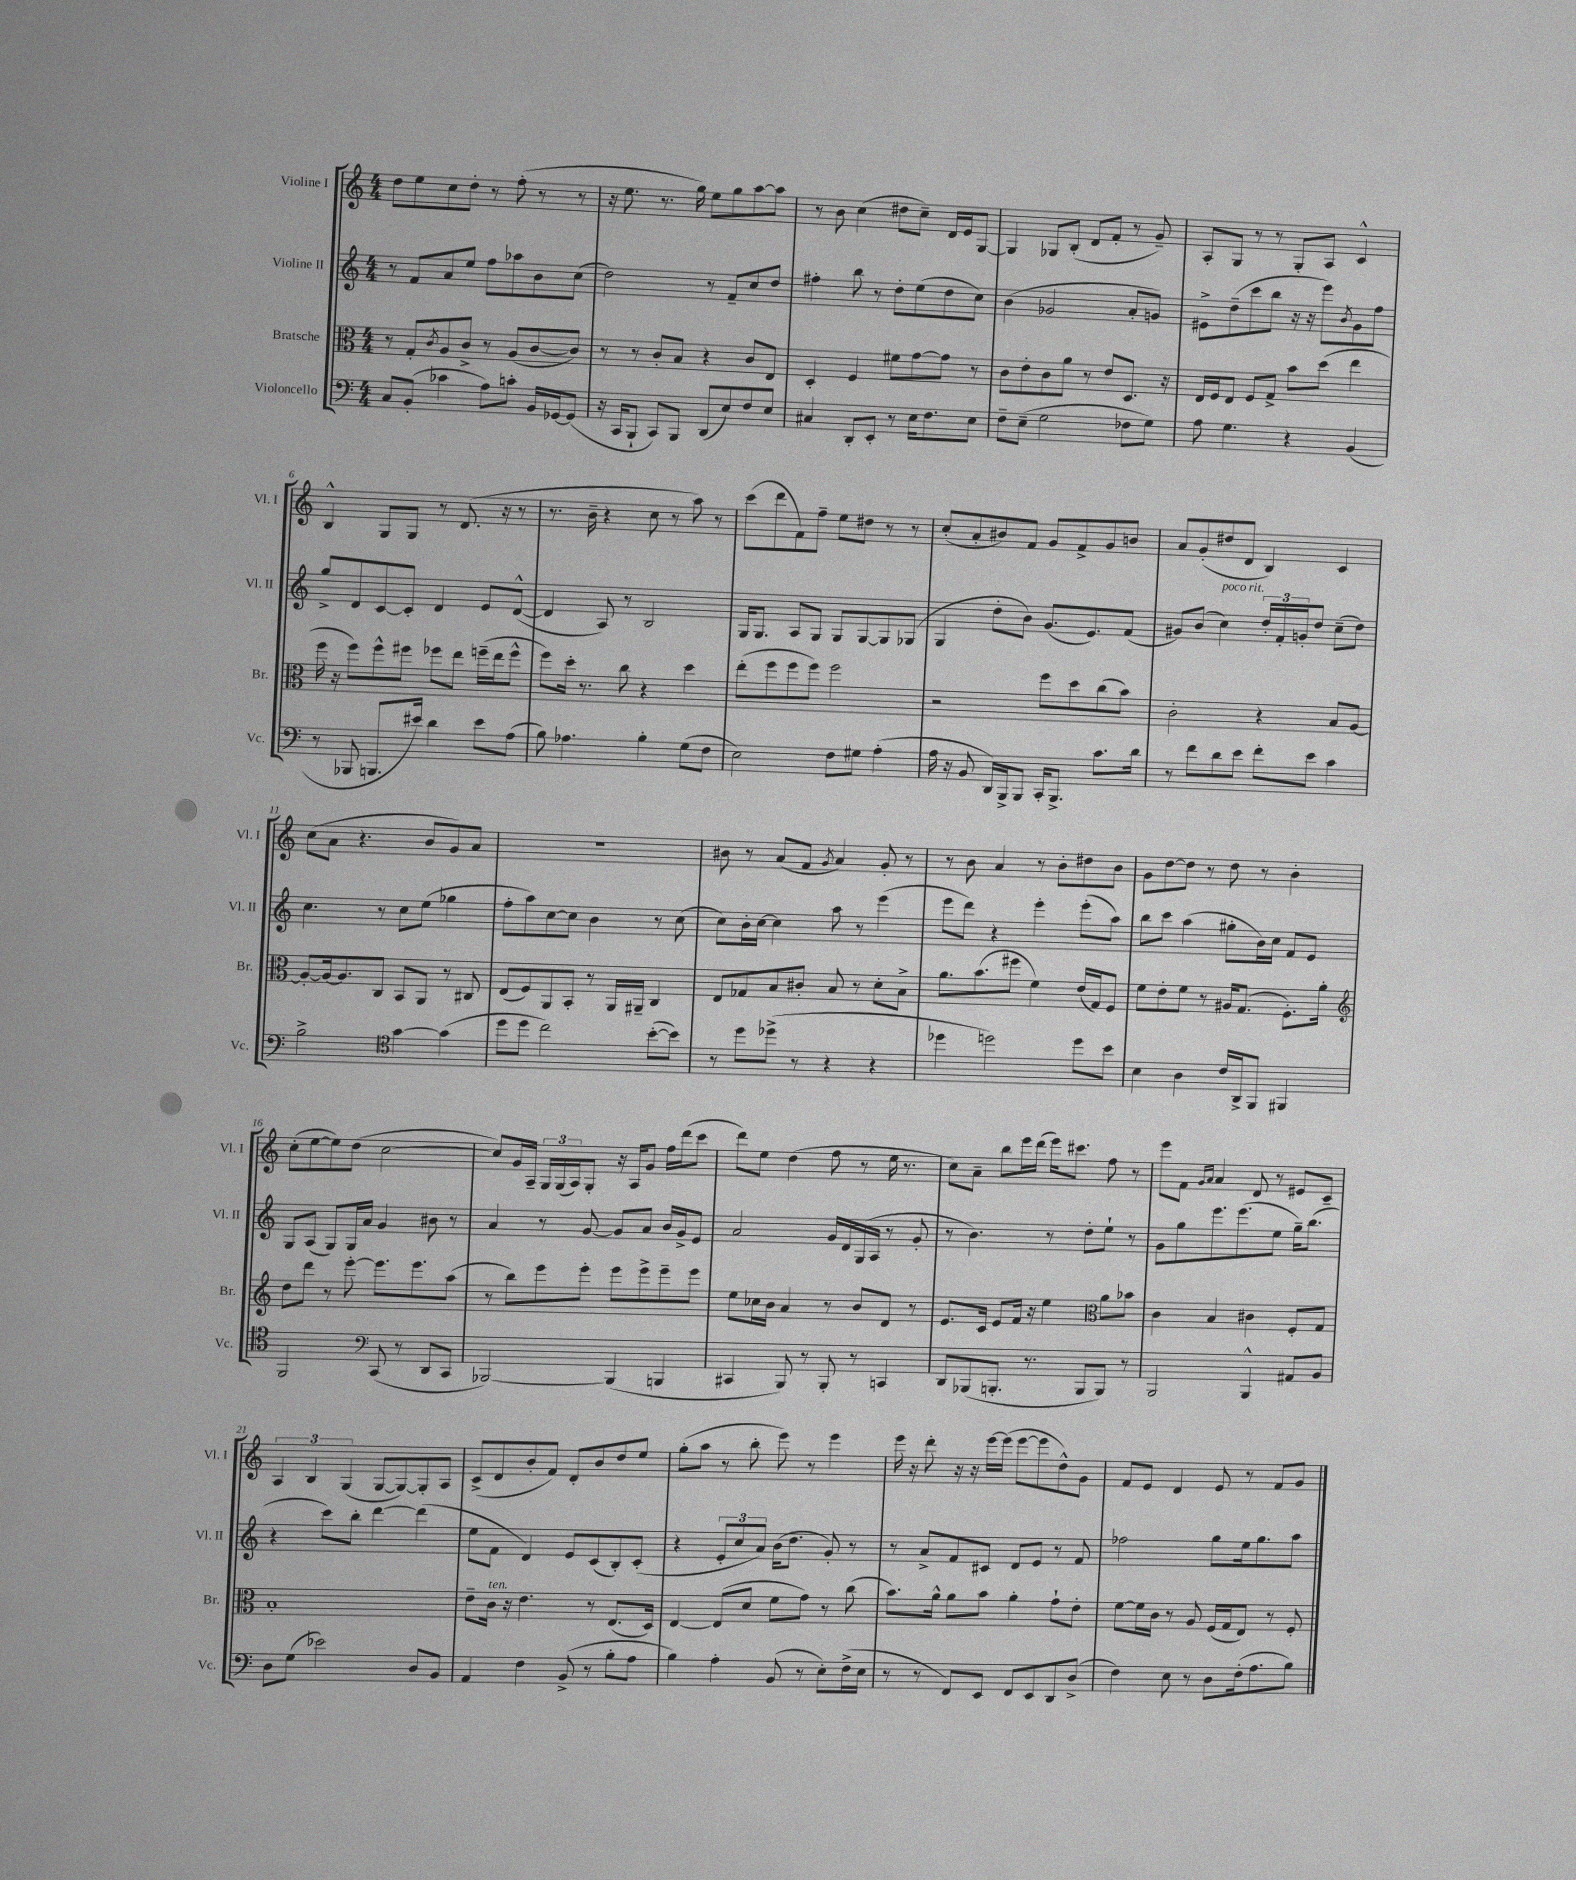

**kern	**kern	**kern	**kern
*staff4	*staff3	*staff2	*staff1
*clefF4	*clefC3	*clefG2	*clefG2
*k[]	*k[]	*k[]	*k[]
*M4/4	*M4/4	*M4/4	*M4/4
8C	8r	8r	8dd
(8BB'	8G'	8f	8ee
.	8qc	.	.
4c-	8A	8a	8cc
.	8c^	8ee	8dd'
8A)	8r	8ff	8r
8c'	(8A	8aa-	(8ff'
16BB	[8c	8b	8r
[16GG-	.	.	.
(8GG-]	8c])	(8cc	8r
=	=	=	=
16r	8r	2dd)	16r
16CC	.	.	8.ee
8BBB`	8r	.	.
8CC)	8c'	.	8.r
8BBB	8B	.	.
.	.	.	16gg)
(8DD	4r	8r	8ee
8E)	.	8f~	8gg
8F	8c	8cc	[8aa
8E	8E	8dd	8aa]
=	=	=	=
4C#	4D'	4ff#'	8r
.	.	.	8b
8DD'	4F	8bb	(4cc
8EE'	.	8r	.
8r	8f#	8dd'	8dd#
16E	[8g	(8ee	8cc~)
8.F	.	.	.
.	8g]	8dd	16d
.	.	.	16e
8E	8r	8cc)	[8G
=	=	=	=
8F~	8c	(4b	4G]
(8E~	8e'	.	.
2G	8c	2g-	8G-
.	8a	.	(8B'
.	8r	.	8d
.	8e	.	8f'
8F-	8.D	8a'	8r
8G)	.	8g)	8g~)
.	16r	.	.
=	=	=	=
8A	16E	8e#^	8A'
.	16F	.	.
4.G	8E	(8dd~	8G
.	8F	8ccc	8r
.	8G^	8bb	8r
4r	8b	16r	8G'
.	.	16r	.
.	(8dd	8eee)	8A
.	.	8qb	.
(4BB	4ee	8g	4c^^
.	.	8ff	.
=	=	=	=
8r	16ff	8gg^	4B^^
.	16r	.	.
8BBB-	8ff)	8d	.
8.BBB	8ff^^	[8c	8G
.	8ff#	8c']	8G
16e#)	.	.	.
4d	8ff-	4d	8r
.	8ee	.	(8.d
8e#	(16ff~	8e	.
.	16ee	.	16r
(8A	8ff^^	([8d^^	8r
=	=	=	=
8B)	8ff)	4d]	8.r
4.A-	16dd'	.	.
.	8.r	.	16b~
.	.	8A)	4r
.	8cc	8r	.
4B'	4r	2B	8cc
.	.	.	8r
(8G	4dd	.	8aa)
8F	.	.	8r
=	=	=	=
2E)	(8ee'	16G	(8ccc
.	.	8.G	.
.	8ff	.	8ddd
.	8ff	8A	8f)
.	8ff)	8G	8ff~
8F	2ff	8G	8ee
8G#	.	[8G	8dd#
(4A'	.	8G]	8r
.	.	(8G-	8r
=	=	=	=
16A	2r	4G	(8cc'
16r	.	.	.
8BB	.	.	8a'
16DD)	.	8dd'	8b#)
16BBB^	.	.	.
8BBB	.	8b)	8f
16CC'	8ff	(8.g	8g
8.BBB^	.	.	.
.	8dd	.	8f^
.	.	8.e)	.
8.c	(8cc	.	8g
.	8b)	(8f	8b
16d	.	.	.
=	=	=	=
8r	2c'	8g#)	8a
8f	.	(8b	(8g'
8d	.	4cc)	8dd#
8e	.	.	8d
8f'	4r	24dd'	4B)
.	.	24f'	.
.	.	24g'	.
8e	.	8dd	.
4c	8B	(8cc~	4c
.	[8A	8dd)	.
=	=	=	=
2B^	8A'_	4.cc	(8cc
.	16A_	.	8a
.	8.A]	.	.
.	.	.	4.r
.	8C	8r	.
*clefC4	*	*	*
[4g	8BB	8cc	.
.	8AA	(8ee	8b
(4g]	8r	4gg-	8g)
.	8C#	.	8a
=	=	=	=
8dd	(8E	8ff'	1r
8dd	8F)	8aa)	.
2cc)	8AA	[8cc	.
.	8BB'	8cc]	.
.	8r	4b	.
.	16AA	.	.
.	16AA#~	.	.
([8b'	4C	8r	.
8b])	.	(8cc	.
=	=	=	=
8r	8E	8cc)	8b#
8dd	8G-	16b'	8r
.	.	[16cc	.
(8dd-^	8B	4cc]	(8a
8r	8c#'	.	8f
.	.	.	8qg
4r	8B	8aa	4a)
.	8r	8r	.
4r	8d'	(4eee	8g'
.	8B^	.	8r
=	=	=	=
4dd-	8.a	8eee	8r
.	.	8ddd)	8b
.	(8.b	.	.
2dd)	.	4r	4a
.	8ff#	.	.
.	4f)	4eee'	8r
.	.	.	8b'
8dd	(16e	(8eee'	8dd#
.	16G)	.	.
8b	8F	8aa)	8b
=	=	=	=
4B	8f	8bb	8g
.	8e'	8ccc	[8dd
4A	8f	(4aa	8dd]
.	8r	.	8r
16c	16A#	8gg#'	8dd
16AA^	(8.G	.	.
8FF	.	16b)	8r
.	.	16cc	.
4FF#	8.F')	8f	4b'
.	.	8e	.
.	16a'	.	.
=	=	=	=
*	*clefG2	*	*
2FF	8dd	8G	(8cc'
.	8ddd	(8A	[8ee
.	8r	8G)	8ee])
.	[8eee'	16G	(8dd
.	.	16a	.
*clefF4	*	*	*
(8CC	8.eee]	4g	[2cc
8r	.	.	.
.	8.eee	.	.
8DD	.	8b#	.
8CC	(8aa	8r	.
=	=	=	=
[2BBB-)	8r	4a	8cc])
.	8bb)	.	16g
.	.	.	16A~
.	8eee	8r	24G
.	.	.	(24G
.	.	.	24A)
.	8eee'	[8g	8G'
(4BBB-]	8eee	8g]	16r
.	.	.	16A
.	8eee^	8a	8g
4BBB	8eee~	16b	16ff
.	.	16g^	(16ddd
.	8eee	8e	8ccc
=	=	=	=
4CC#	8ee	2a	8ddd)
.	16cc-	.	8ee
.	16b	.	.
8BBB)	4a	.	(4dd
8r	.	.	.
8BBB'	8r	16g	8ff
.	.	16d	.
8r	8b	(16G	8r
.	.	16A	.
4CC	8d	8r	16ee
.	.	.	8.r
.	8r	8g'	.
=	=	=	=
8DD	8.e	8r	8cc)
(8BBB-	.	4.b)	8a~
.	16c	.	.
8.BBB'	8e	.	8bb
.	16f	.	16eee
8.r	16r	.	(16ddd
.	4ee	8r	16eee)
.	.	.	8.ccc#
8BBB	.	8dd'	.
*	*clefC3	*	*
8BBB)	8a	8ee`	8ff
8r	8b-	8r	8r
=	=	=	=
2BBB	4c	8g	8eee
.	.	8gg	8f
.	.	.	16qqg
.	.	.	16qqa
.	4B	8.eee	4a
.	.	(8.eee	.
4BBB^^	4c#	.	8d
.	.	8ee	8r
8AA#	8F'	16gg~)	8e#
.	.	(8.bb	.
8BB	8G	.	8c~
=	=	=	=
8D	1B'	4r	6A
(8G	.	.	.
.	.	.	6B
2e-)	.	8ccc)	.
.	.	.	(6G
.	.	8bb'	.
.	.	[4ddd	[8G
.	.	.	8G_)
8D	.	(4ddd]	8G']
8BB	.	.	8A
=	=	=	=
4AA	8e~	8ee	(8c^
.	16c	8f	8d
.	16r	.	.
4F	4.e	4d)	8b'
.	.	.	8f)
(8BB^	.	8e	8d'
8r	8r	(8c	8b
8B'	(8.E	8B')	8dd
8A	.	(8c'	8ee
.	16D)	.	.
=	=	=	=
4B)	[4E	4r	(8gg'
.	.	.	8aa
4A'	(8E]	12e'	8r
.	.	12cc	.
.	8d	.	8bb'
.	.	12a)	.
(8BB	8f	(16b	8eee)
.	.	8.dd	.
8r	8g)	.	8r
8E')	8r	8g')	4eee
(16F^	(8cc	8r	.
16E	.	.	.
=	=	=	=
8r	8.b)	8r	16eee
.	.	.	16r
8r	.	8a^	8ddd'
.	16a^^	.	.
8FF)	8a	8f	16r
.	.	.	16r
8EE	8b	8c#	[16eee
.	.	.	(16eee]
8FF	4a'	8d	[8eee
8EE	.	8e	8eee]
8DD	8g`	8r	8dd^^)
(8D^	8e'	8f	8g
=	=	=	=
4F)	[8f	2ff-	8f
.	16f]	.	8e
.	16c	.	.
8E	8r	.	4d
8r	8A	.	.
8D	(16F	8gg	8e
.	16G	.	.
(16F'	8E)	16ee	8r
8.A	.	8.gg	.
.	8r	.	8f
8B)	8F'	8aa	8g
==	==	==	==
*-	*-	*-	*-
